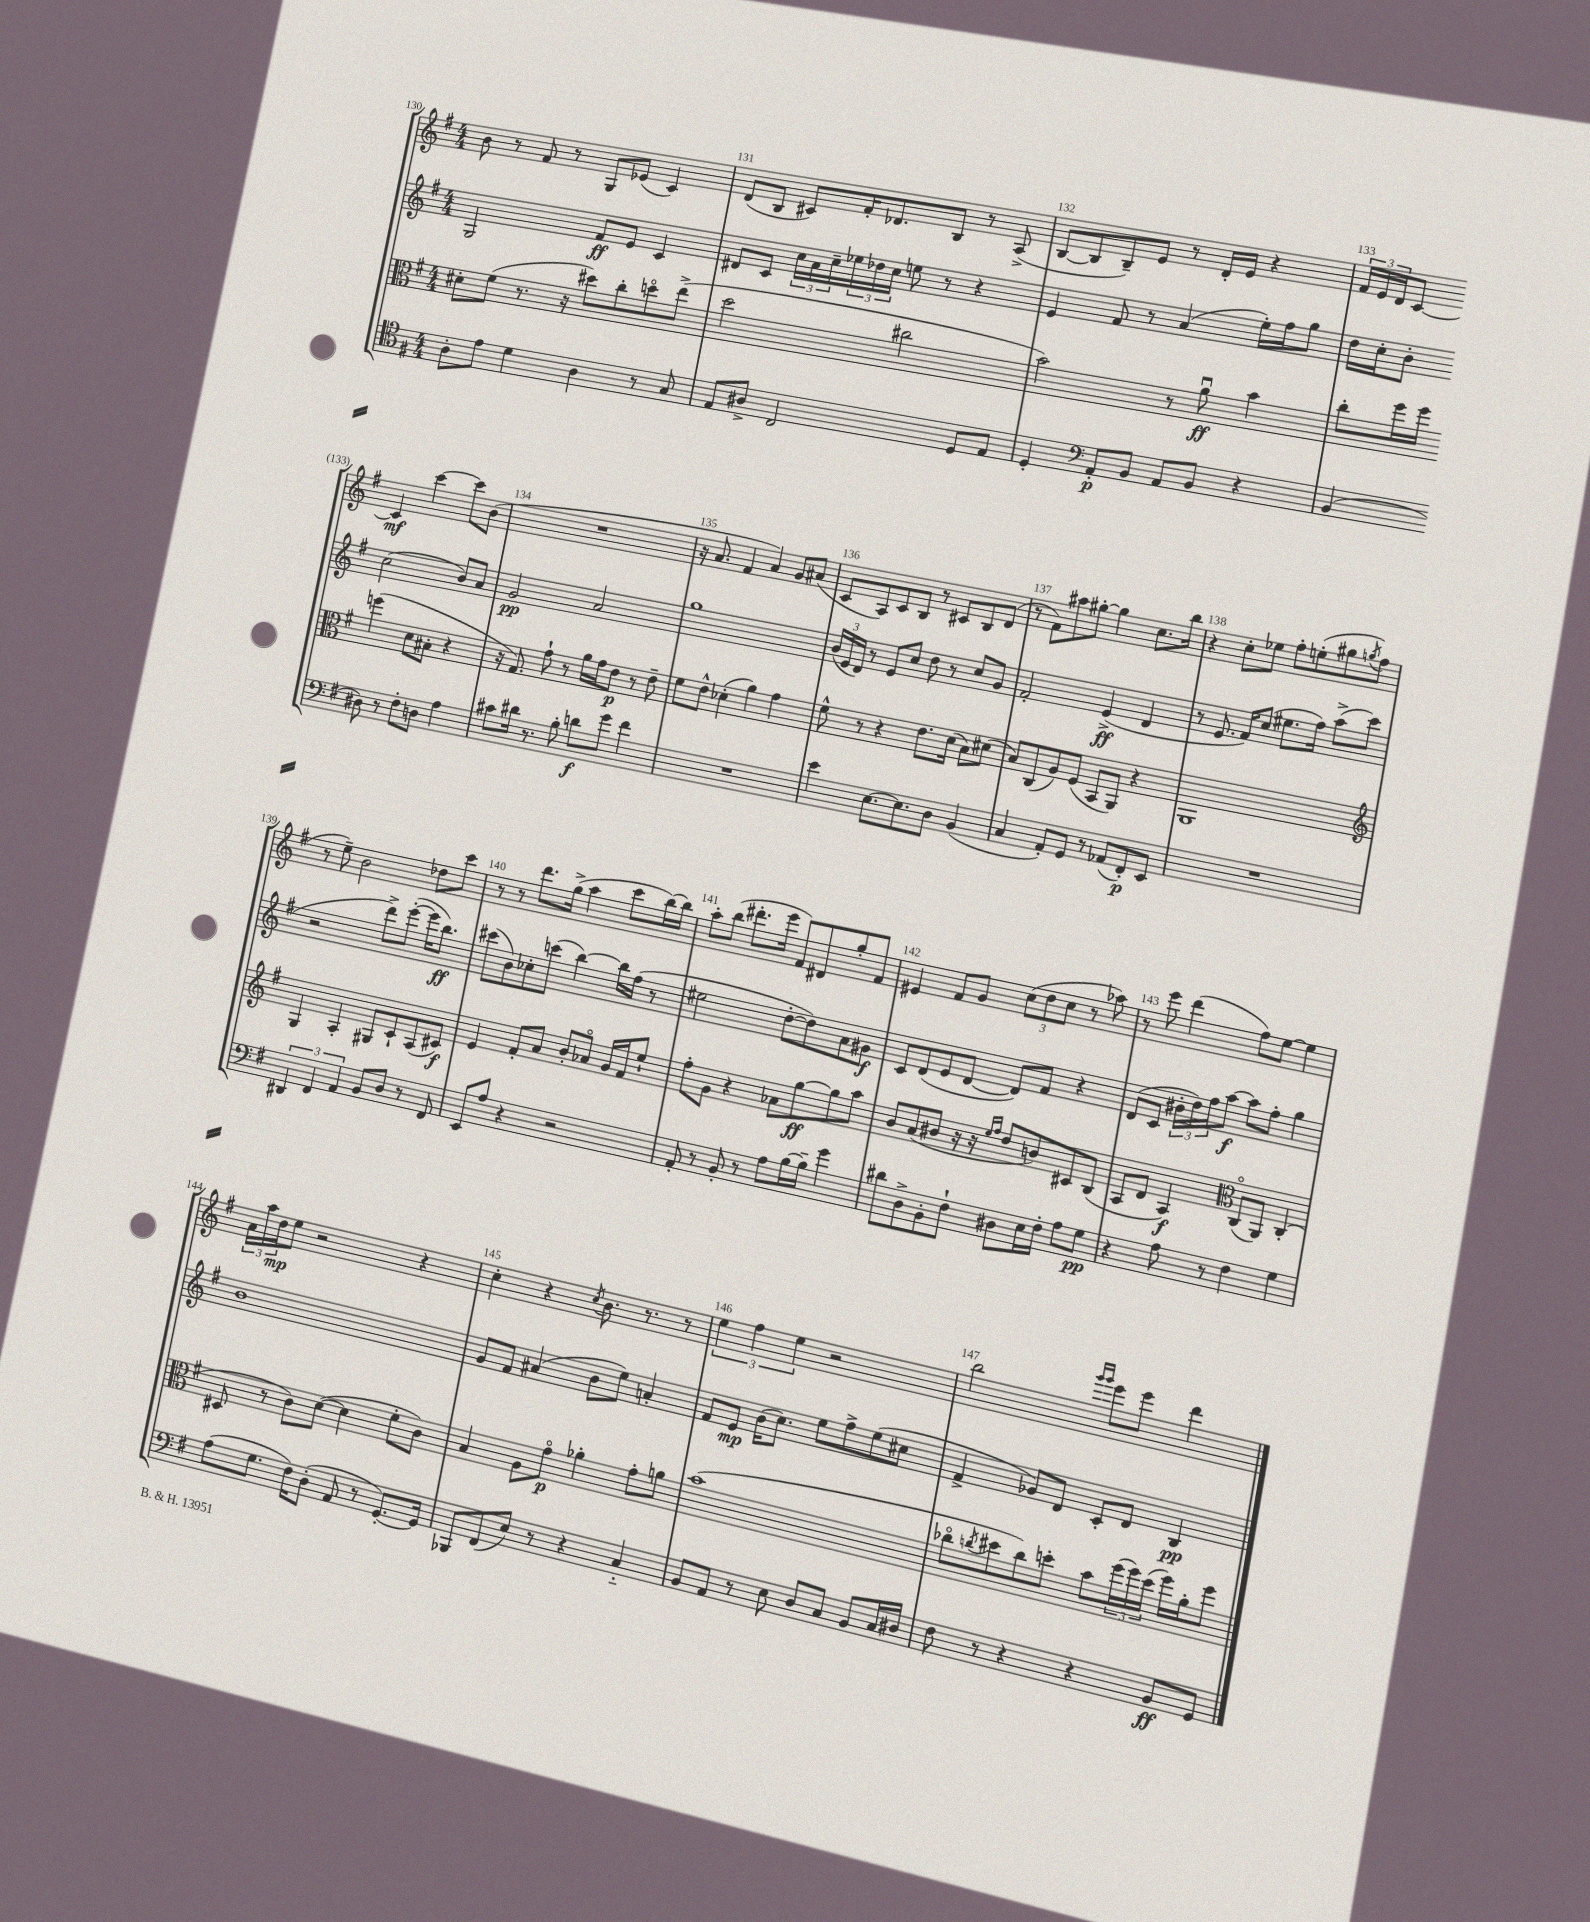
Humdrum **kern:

**kern	**kern	**kern	**kern
*staff4	*staff3	*staff2	*staff1
*clefC4	*clefC3	*clefG2	*clefG2
*k[f#]	*k[f#]	*k[f#]	*k[f#]
*M4/4	*M4/4	*M4/4	*M4/4
8A'	8d#'	2G	8b
8e	(8f#	.	8r
4d	8.r	.	8f#
.	.	.	8r
.	16r	.	.
4A	8dd#)	8f#	8G
.	8cc'	8e	(8e-
8r	8ddo	4c	4c)
8G	(8ee^	.	.
=	=	=	=
8E	2dd	8d#	(8d
8A#^	.	8c	8B
2C	.	24cc	8c#)
.	.	24a	.
.	.	24cc~	.
.	.	24ee-	16f#'
.	.	24dd-	.
.	.	.	8.d-
.	.	24cc	.
.	2cc#	8ee	.
.	.	8r	8B
8D	.	4r	8r
8E	.	.	(8A^
=	=	=	=
4D'	2b)	4e	[8B
.	.	.	8B]
*clefF4	*	*	*
8AA'	.	8f#	8B~)
8BB	.	8r	8e
8AA	8r	(4a	8r
8BB	8au	.	16d'
.	.	.	16e
4r	4b	16ee')	4r
.	.	16ff#	.
.	.	8gg	.
=	=	=	=
(4BB	8cc'	16dd	24f#
.	.	.	24e
.	.	16cc'	.
.	.	.	24d
.	16ff#	8b'	[8c
.	16ff#	.	.
8D#)	(4ff	(2cc	4c]
8r	.	.	.
8F#'	8d	.	[4ccc
8D	8B#'	.	.
4A	4r	8b)	8ccc]
.	.	8a	(8b
=	=	=	=
8c#	16r	2g	1r
.	8.G)	.	.
16d#	.	.	.
8.r	.	.	.
.	8g`	.	.
8B'	8r	.	.
8d	16a	2a	.
.	16g	.	.
8g	8e	.	.
4f#	8r	.	.
.	8e~	.	.
=	=	=	=
1r	8f#	1gg	16r
.	.	.	8.a
.	8e^^	.	.
.	(4d-'	.	4f#
.	4a)	.	4a)
.	4g	.	8g
.	.	.	(8a#
=	=	=	=
4e	8f#^^	(24b	8c
.	.	24e	.
.	.	24d)	.
.	8r	8r	8A)
[8.E	4r	8e	8c
.	.	8cc	8B
8.E]	.	.	.
.	8.e	8dd	8r
8D	.	8r	8c#
.	(16d	.	.
(4BB	8B)	8cc	8B
.	(8d#	8g	(8d
=	=	=	=
4C	8B)	2f#'	8r
.	(8C	.	8f#)
8AA')	8A)	.	8aa#
8GG	(8F#	.	[8gg#'
8r	8BB	(4e^	4gg#]
(8AA-	8AA)	.	.
8FF#')	4r	4d	8.cc
8EE	.	.	.
.	.	.	16bb
=	=	=	=
1r	1AA	8r	4r
.	.	8.e	.
.	.	.	8cc'
.	.	16f#)	.
.	.	(8cc	8ee-
.	.	8.ee#	8ff#'
.	.	.	(8ee'
.	.	16ff#)	.
.	.	(8aa^	8gg#
.	.	.	8qgg
.	.	8ccc	8ff#
=	=	=	=
*	*clefG2	*	*
6DD#	4G	2r	8r
.	.	.	8ee~)
6FF#	.	.	.
.	4A'	.	2b
6AA	.	.	.
8BB	8G#	8ddd^)	.
8D	8c`	([8eee'	.
8r	(8A	16eee]	8dd-
.	.	8.bb)	.
8FF#	8c#)	.	8ccc
=	=	=	=
8EE	4e	(8ccc#	8r
8A	.	8b)	8r
4r	8f#'	8cc-'	8.ddd
.	8a	(8ccc	.
.	.	.	(16gg^
2r	8b'	[4bb)	4aa
.	8a-o	.	.
.	16g	16bb]	8ccc
.	16f#	(16ff#	.
.	8ee`	8r	[16bb)
.	.	.	16bb]
=	=	=	=
8AA'	8ff#'	2ee#	8aa'
8r	8g	.	(8bb
8BB'	4r	.	8.ddd#'
8r	.	.	.
.	.	.	16eee
8A	8a-	[8dd'	8f#)
[16B	[8gg	8dd])	8d#
16B~]	.	.	.
4g	8gg]	8a	8gg'
.	8aa	8g#	8f#
=	=	=	=
8d#	8b	8c	4e#
8D^	(8a	(8d	.
8BB'	8b#	8e	8f#
8F#`	16r	[8d	8g
.	16r	.	.
.	16qqee	.	.
.	16qqff#	.	.
8D#	8dd	8d])	(12cc
.	.	.	12dd
16E	8b)	8f#	.
.	.	.	12cc
16F#'	.	.	.
8A	8c#	4r	8r
8G	(8B	.	8aa-)
=	=	=	=
4r	8A	(8d	8r
.	8d	8c	8eee
8A	4A)	24b#'	(4ddd
.	.	24dd)	.
.	.	24ff#	.
8r	.	[8aa	.
*	*clefC3	*	*
4F#	(8Co	8aa]	8ff#)
.	8AA)	8ff#'	[8ee
4G	(4C'	4gg	4ee]
=	=	=	=
(8A	8D#	1b	24a
.	.	.	24aa
.	.	.	24dd
8.G	8r	.	8ee
.	8c)	.	2r
16F#)	.	.	.
(8D'	([8d	.	.
8AA	4d]	.	.
8r	.	.	.
[8.GG')	8f#'	.	4r
.	8c)	.	.
16GG]	.	.	.
=	=	=	=
8BBB-	4B	8g	4cc'
(8FF#	.	8f#	.
8E)	8A	(4a#	4r
8r	8go	.	.
.	.	.	8qcc
4r	4a-'	8b	8.b
.	.	8ee)	.
.	.	.	8.r
4C'~	8g'	4a'	.
.	8a	.	8r
=	=	=	=
8BB	(1b	8f#	6ee
8AA	.	8e	.
.	.	.	6ff#
8r	.	(16b	.
.	.	8.cc)	.
.	.	.	6ee
8E	.	.	.
8D	.	8ee	2r
8C	.	8ff#^	.
8BB	.	(8ee	.
16C	.	8cc#	.
16D#	.	.	.
=	=	=	=
8F#	8cc-o	4f#^	2bb
.	8qcc	.	.
8r	8dd#	.	.
4r	8cc)	8g-)	.
.	8dd'	8d	.
.	.	.	16qqggg
.	.	.	16qqggg
4r	8b	8c'	8eee
.	(24ff#	8d	8eee
.	24ff#)	.	.
.	(24dd	.	.
8BB	16ff#)	4B	4ddd
.	16a'	.	.
8GG	8ff#	.	.
==	==	==	==
*-	*-	*-	*-
